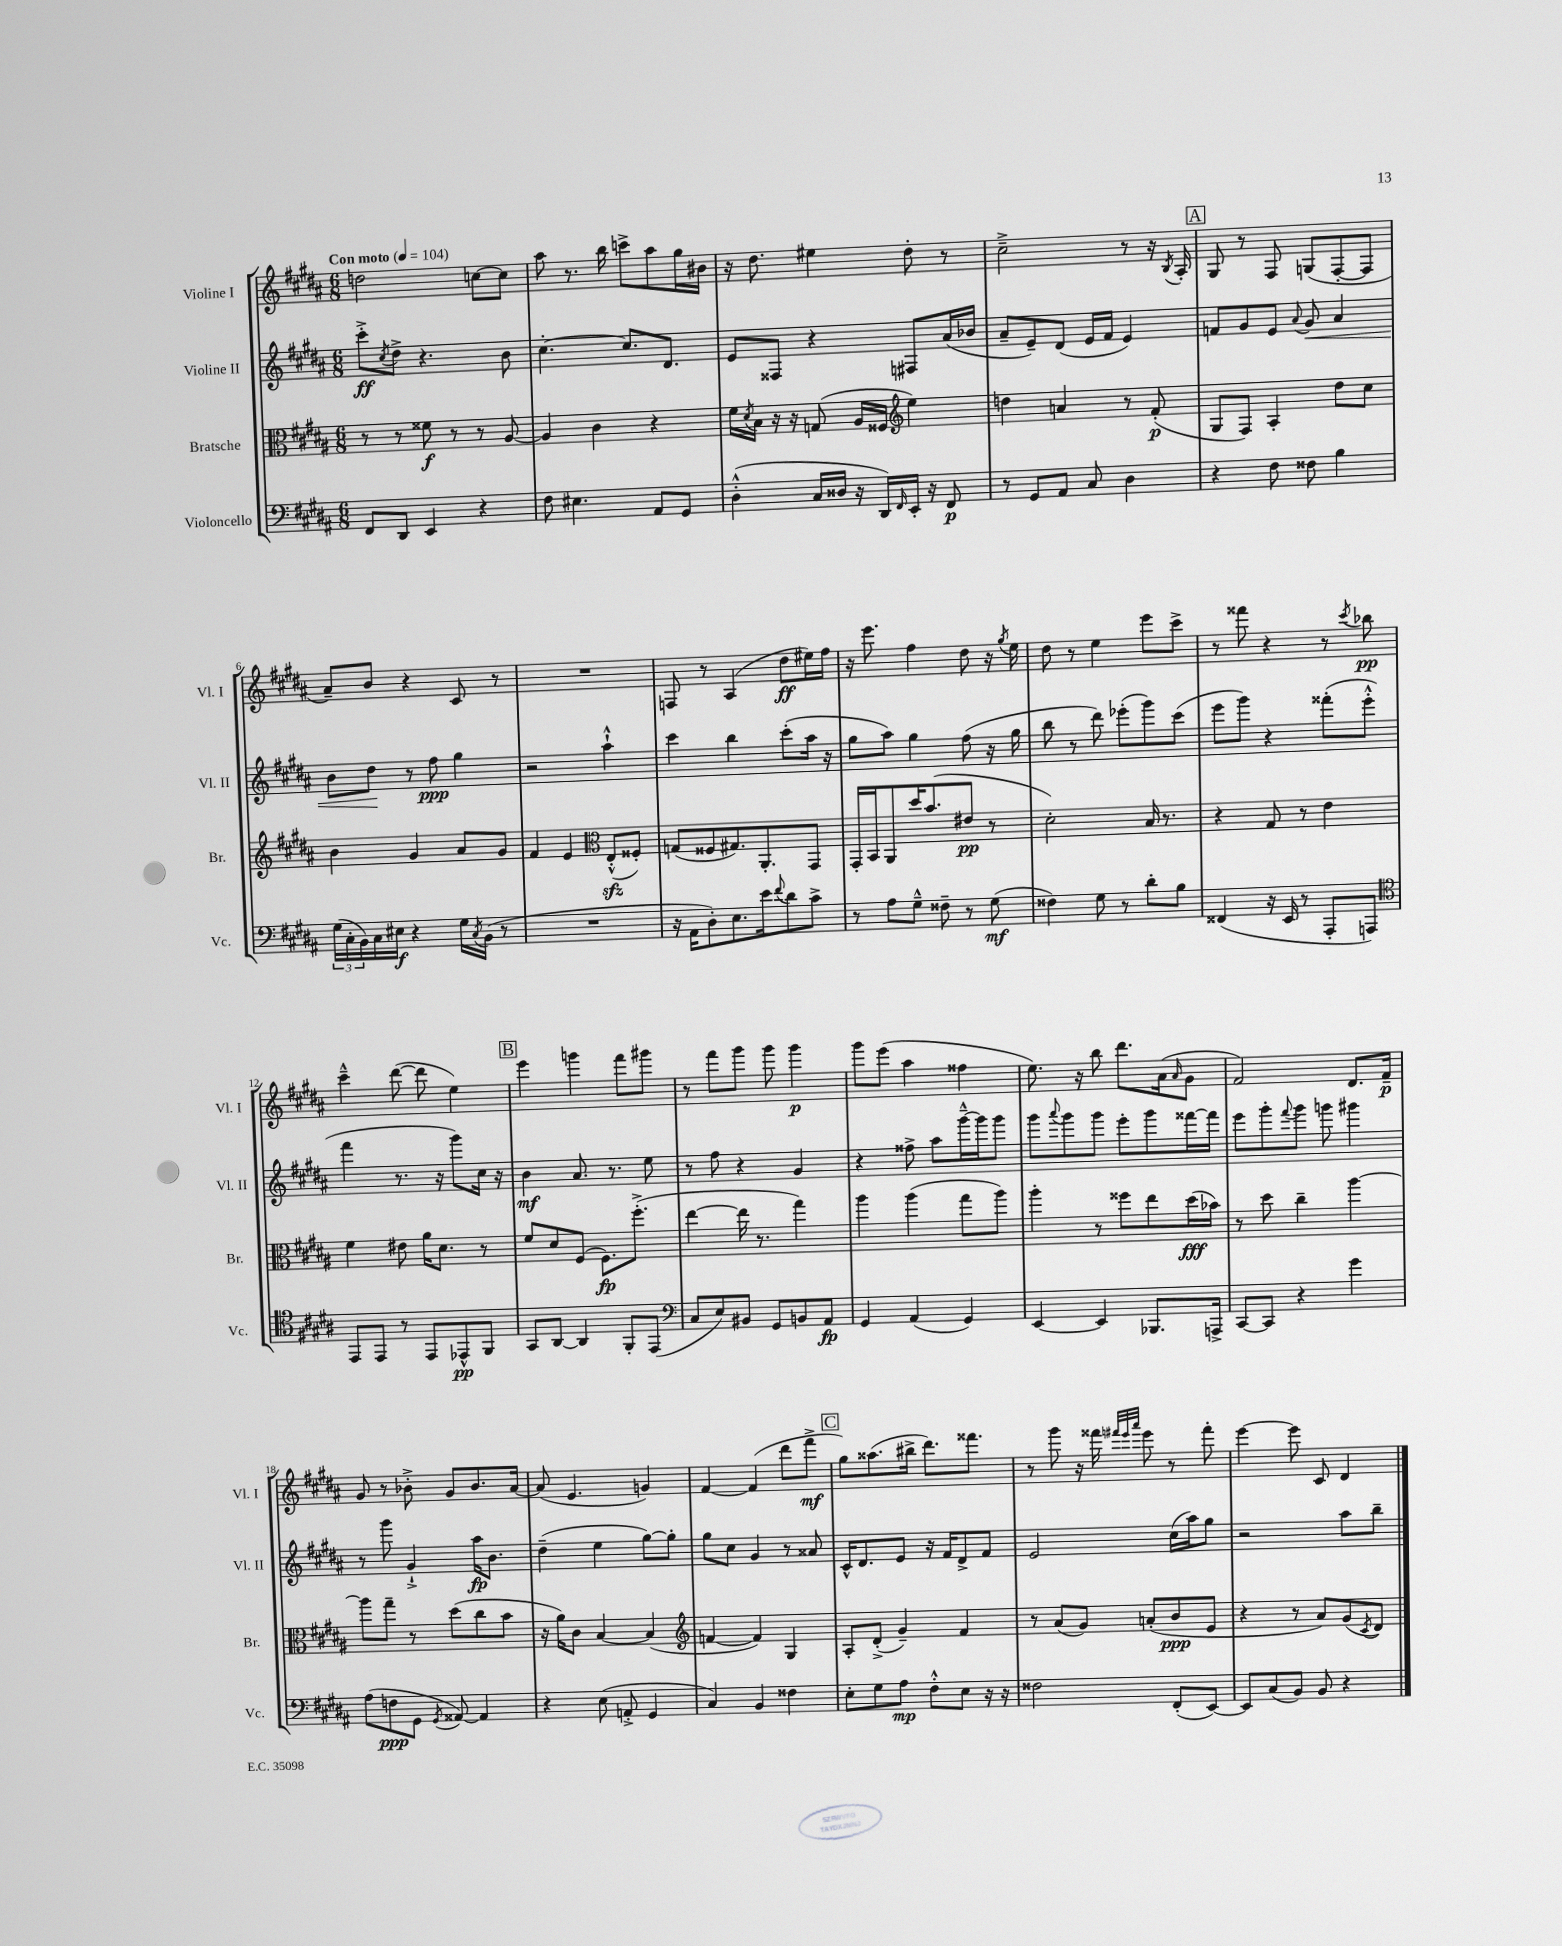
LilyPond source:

<<
\new StaffGroup <<
\new Staff = "s0" \with { instrumentName = "Violine I" shortInstrumentName = "Vl. I" } {
    \clef treble \key b \major \numericTimeSignature \time 6/8 \tempo "Con moto" 4 = 104
    d''2 c''8~ c''8 |
    ais''8 r8. b''16 c'''8-> ais''8 gis''16 bis'16 |
    r16 dis''8. eis''4 dis''8-. r8 |
    cis''2---> r8 r16 \acciaccatura { b8 } ais16-. |
    \mark \markup { \box "A" } gis8 r8 fis8 g8( fis8~-. fis8 |
    ais'8--) b'8 r4 cis'8 r8 |
    R2. |
    f8 r8 ais4( dis''8\ff eis''16) fis''16 |
    r16 e'''8. fis''4 dis''8 r16 \acciaccatura { gis''8 } e''16 |
    dis''8 r8 e''4 e'''8 cis'''8-> |
    r8 fisis'''8 r4 r8 \acciaccatura { cis'''8 } bes''8\pp |
    cis'''4---^ dis'''8~( dis'''8 e''4) |
    \mark \markup { \box "B" } e'''4 g'''4 fis'''8 gis'''8 |
    r8 fis'''8 gis'''8 gis'''8 gis'''4\p |
    gis'''8 e'''8( ais''4 fisis''4 |
    e''8.) r16 b''8 dis'''8. ais'16( \grace { ais'16 } gis'8 |
    fis'2) dis'8. fis'16--\p |
    gis'8 r8 bes'8-.-> gis'8 bes'8. ais'16~ |
    ais'8( e'4. g'4) |
    fis'4~ fis'4( dis'''8 fis'''8->\mf |
    \mark \markup { \box "C" } gis''8) aisis''8.( bis''16-> dis'''8.) fisis'''8. |
    r8 gis'''8 r16 fisis'''16 \grace { fis'''32 e'''32 ais'''32 } e'''8 r8 fis'''8-. |
    e'''4~ e'''8 cis'8 dis'4 \bar "|." |
}
\new Staff = "s1" \with { instrumentName = "Violine II" shortInstrumentName = "Vl. II" } {
    \clef treble \key b \major \numericTimeSignature \time 6/8
    cis'''8-.->\ff \acciaccatura { cis''8 } dis''8-> r4. b'8 |
    cis''4.~-. cis''8. dis'8. |
    e'8 fisis8 r4 fis8 ais'16( bes'16 |
    ais'8-- e'8--) dis'8( e'16 fis'16 e'4) |
    \mark \markup { \box "A" } f'8 gis'8 e'8 \appoggiatura { ais'8 } gis'8\< ais'4 |
    b'8 dis''8\! r8 fis''8\ppp gis''4 |
    r2 ais''4-!-^ |
    cis'''4 b''4 cis'''8-.( ais''16 r16 |
    gis''8 ais''8) gis''4 fis''8( r16 gis''16 |
    b''8 r8 dis'''8) ees'''8-.( gis'''8) cis'''8( |
    e'''8 gis'''8) r4 fisis'''8-.( e'''8-.-^ |
    fis'''4 r8. r16 gis'''8) cis''16 r16 |
    \mark \markup { \box "B" } b'4\mf ais'8. r8. e''8 |
    r8 fis''8 r4 gis'4 |
    r4 fisis''8-> ais''8 gis'''16~---^ gis'''16 gis'''8 |
    gis'''8 \appoggiatura { ais'''8 } gis'''8 gis'''8 e'''8-. gis'''8 fisis'''16~ fisis'''16 |
    e'''8 gis'''8-. \appoggiatura { fis'''8 } gis'''8 g'''8 gis'''4 |
    r8 gis'''8 gis'4-!-> ais''16\fp b'8. |
    dis''4--( e''4 gis''8~) gis''8-. |
    gis''8 cis''8 gis'4 r8 aisis'8 |
    \mark \markup { \box "C" } cis'16-^ dis'8. e'8 r16 fis'16 dis'8-> fis'8 |
    e'2 cis''16( ais''16) gis''8 |
    r2 ais''8 b''8-- \bar "|." |
}
\new Staff = "s2" \with { instrumentName = "Bratsche" shortInstrumentName = "Br." } {
    \clef alto \key b \major \numericTimeSignature \time 6/8
    r8 r8 fisis'8\f r8 r8 ais8~ |
    ais4 cis'4 r4 |
    fis'16 \acciaccatura { dis'8 } b16 r16 r16 g8( ais16 fisis16 \clef treble e''4) |
    d''4 a'4 r8 fis'8-.\p( |
    \mark \markup { \box "A" } gis8 fis8) ais4-. dis''8 cis''8 |
    b'4 gis'4 ais'8 gis'8 |
    fis'4 e'4 \clef alto e8-.-^\sfz( fisis8-.) |
    g8( fisis8 gis8.) ais,8.-. gis,8 |
    gis,16-. b,16 ais,8 dis''16 b'8.( eis'8\pp r8 |
    dis'2-.) b16 r8. |
    r4 gis8 r8 e'4 |
    fis'4 eis'8 ais'16 dis'8. r8 |
    \mark \markup { \box "B" } fis'8 dis'8 fis8( fis8.\fp) fis''8.-.->( |
    e''4~ e''16 r8. gis''4) |
    ais''4 ais''4( gis''8 ais''8) |
    ais''4-. r8 fisis''8 e''8 dis''16\fff( bes'16) |
    r8 dis''8 cis''4-- ais''4~ |
    ais''8 gis''8-- r8 dis''8( cis''8 b'8 |
    r16 ais'16) cis'8 b4~ b4( |
    \clef treble f'4~ f'4) gis4 |
    \mark \markup { \box "C" } ais8-. dis'8-.->( gis'4--) fis'4 |
    r8 ais'8( gis'8) a'8-.( b'8\ppp e'8 |
    r4 r8 ais'8) gis'8( \acciaccatura { cis'8 } dis'8) \bar "|." |
}
\new Staff = "s3" \with { instrumentName = "Violoncello" shortInstrumentName = "Vc." } {
    \clef bass \key b \major \numericTimeSignature \time 6/8
    fis,8 dis,8 e,4 r4 |
    fis8 eis4. ais,8 gis,8 |
    dis4-.-^( cis16 disis16 r16 dis,16) \grace { fis,16 } e,16-. r16 fis,8\p |
    r8 gis,8 ais,8 cis8 dis4 |
    \mark \markup { \box "A" } r4 fis8 fisis8 b4 |
    \tuplet 3/2 { gis16( cis16-. b,16) } cis16 eis16\f r4 gis16 \acciaccatura { cis8 } b,16( r8 |
    R2. |
    r16 ais,16 dis8-.) e8. e'16 \appoggiatura { fis'8 } dis'8 cis'8-> |
    r8 ais8 gis8---^ fisis8-- r8 gis8\mf( |
    fisis4) gis8 r8 dis'8-. b8 |
    fisis,4( r16 e,16 r8 ais,,8-. a,,8) |
    \clef tenor e,8 e,8 r8 e,8 ees,8-^\pp fis,8 |
    \mark \markup { \box "B" } gis,8 ais,8~ ais,4 fis,8-. e,8( |
    \clef bass cis8 e8) bis,8 gis,8 b,8 ais,8\fp |
    gis,4 ais,4( gis,4) |
    e,4~ e,4 bes,,8. a,,16-> |
    cis,8~ cis,8 r4 gis'4 |
    ais8( f8\ppp gis,8 \acciaccatura { gis,8 } aisis,8~) aisis,4 |
    r4 e8( a,8-.-> gis,4 |
    cis4) b,4 fisis4 |
    \mark \markup { \box "C" } e8-. gis8 ais8\mp fis8-.-^ e8 r16 r16 |
    fisis2 fis,8-.( e,8~) |
    e,8 cis8( b,8) b,8 r4 \bar "|." |
}
>>
>>
